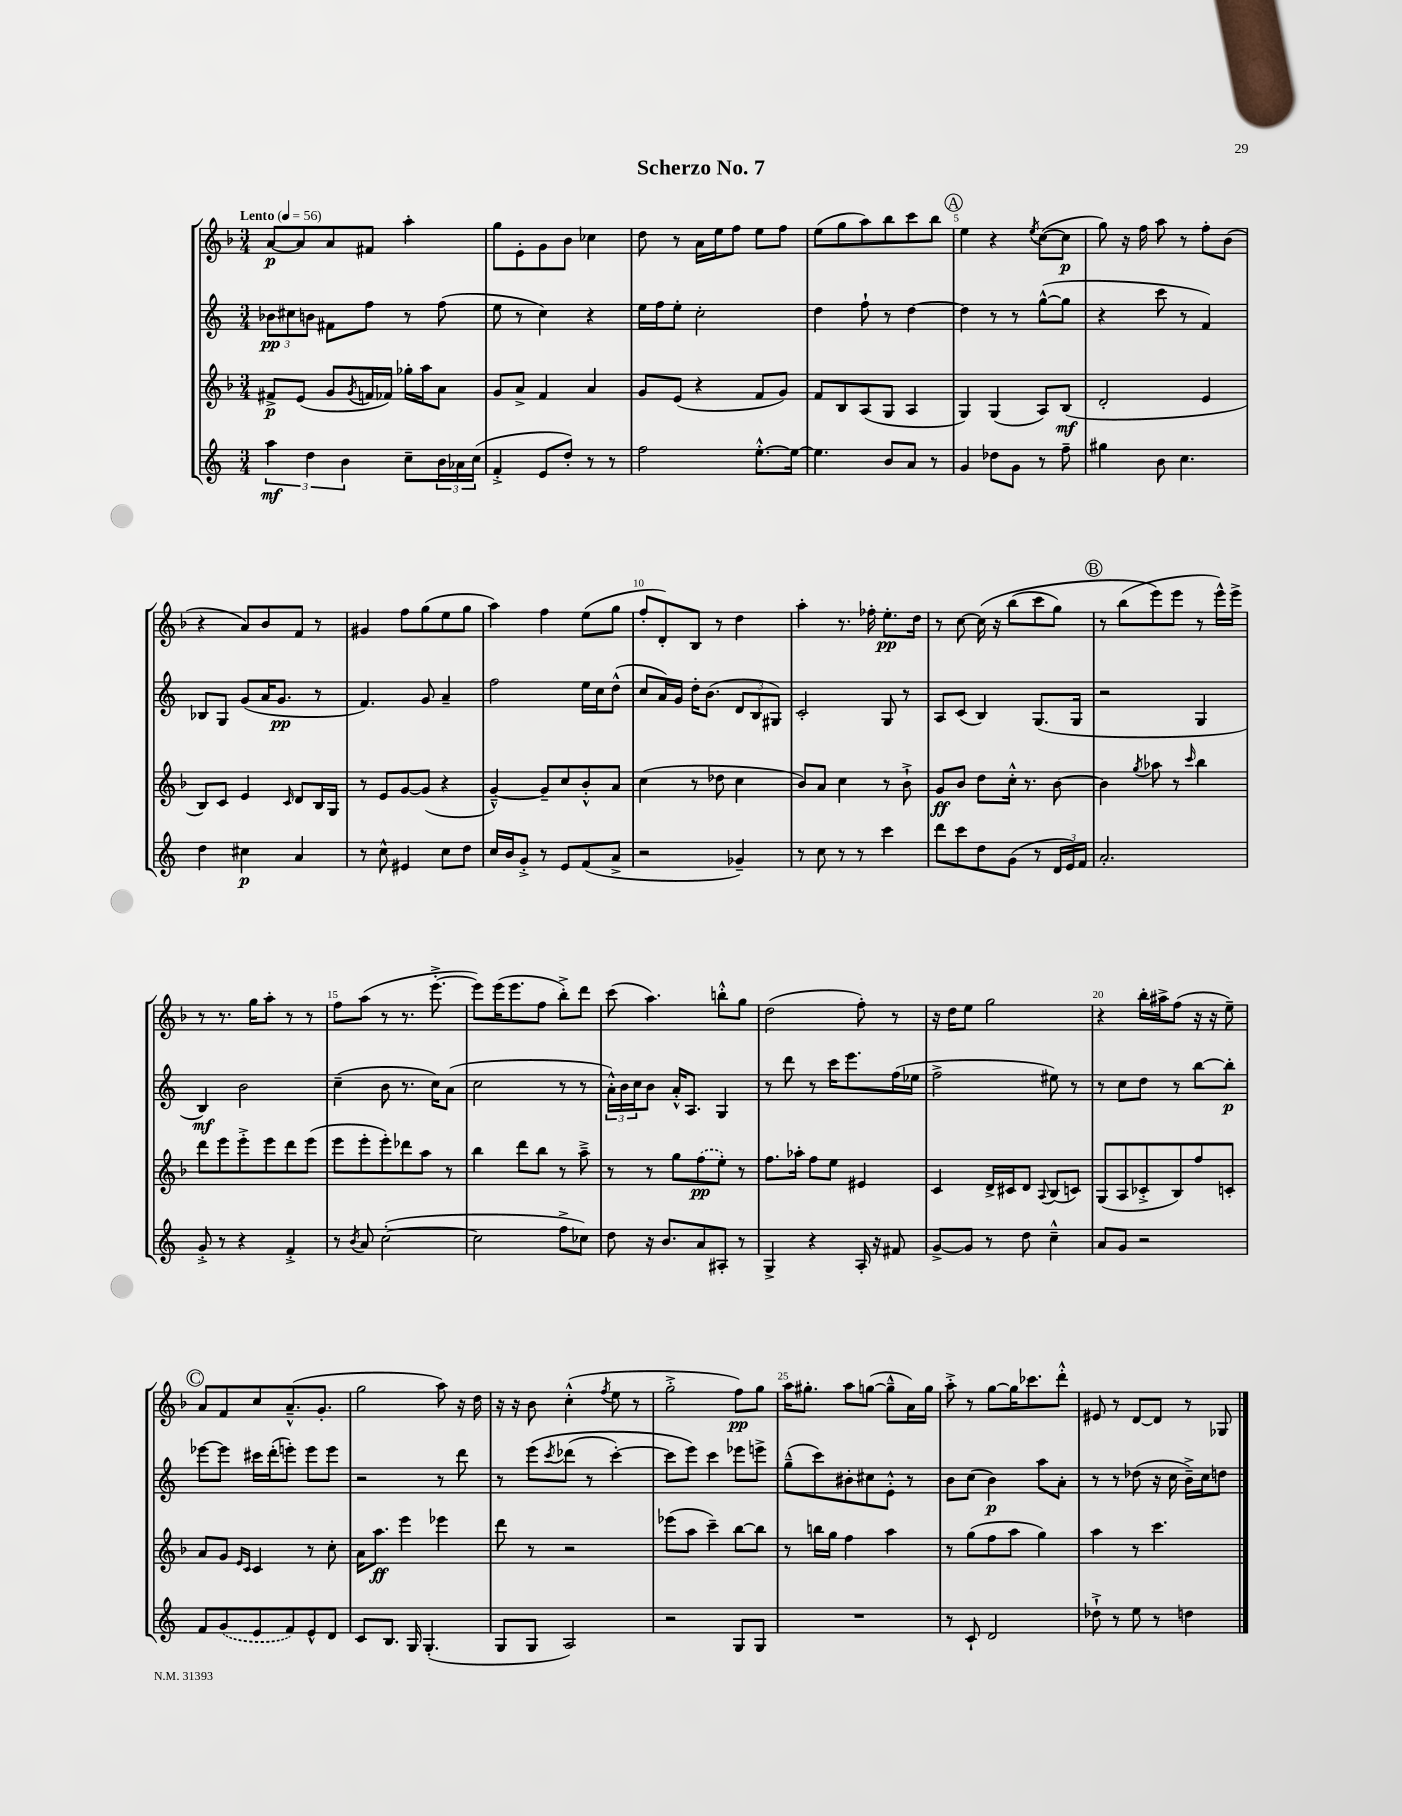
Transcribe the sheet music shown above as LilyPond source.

\header { title = "Scherzo No. 7" }
<<
\new StaffGroup <<
\new Staff = "s0" {
    \clef treble \key f \major \numericTimeSignature \time 3/4 \tempo "Lento" 4 = 56
    a'8~\p a'8 a'8 fis'8 a''4-. |
    g''8 e'8-. g'8 bes'8 ces''4 |
    d''8 r8 a'16 e''16 f''8 e''8 f''8 |
    e''8( g''8 a''8) bes''8 c'''8 bes''8 |
    \mark \markup { \circle "A" } e''4 r4 \acciaccatura { e''8 } c''8~( c''8\p |
    g''8) r16 f''16 a''8 r8 f''8-. bes'8( |
    r4 a'8) bes'8 f'8 r8 |
    gis'4 f''8 g''8( e''8 g''8 |
    a''4) f''4 e''8( g''8 |
    f''8-. d'8-.) bes8 r8 d''4 |
    a''4-. r8. fes''16-. e''8.-.\pp d''16 |
    r8 c''8~ c''16\( r16 bes''8( c'''8 g''8) |
    \mark \markup { \circle "B" } r8 bes''8( e'''8\) e'''8 r8 e'''16-^) e'''16-> |
    r8 r8. g''16 a''8-. r8 r8 |
    f''8 a''8( r8 r8. e'''8.~-.-> |
    e'''8) e'''16( e'''8. f''8 bes''8-.->) d'''8 |
    c'''8( a''4.) b''8-.-^ g''8 |
    d''2( f''8-.) r8 |
    r16 d''16 e''8 g''2 |
    r4 bes''16-. ais''16-> f''8( r16 r16 e''8--) |
    \mark \markup { \circle "C" } a'8 f'8 c''8 a'8.---^( g'8.-. |
    g''2 a''8) r16 d''16 |
    r16 r16 bes'8 c''4-.-^( \acciaccatura { f''8 } e''8 r8 |
    g''2-.-> f''8\pp) g''8 |
    a''16 gis''8.-. a''8 g''8~( g''8---^ a'16) g''16 |
    a''8-.-> r8 g''8~ g''16 ces'''8. d'''8-.-^ |
    eis'8 r8 d'8~ d'8 r8 ges8 \bar "|." |
}
\new Staff = "s1" {
    \clef treble \key c \major \numericTimeSignature \time 3/4
    \tuplet 3/2 { bes'8\pp cis''8 b'8 } fis'8 f''8 r8 f''8( |
    e''8 r8 c''4) r4 |
    e''16 f''16 e''8-. c''2-. |
    d''4 f''8-! r8 d''4~ |
    \mark \markup { \circle "A" } d''4 r8 r8 g''8~-^( g''8 |
    r4 c'''8 r8 f'4) |
    bes8 g8 g'8( a'16 g'8.\pp r8 |
    f'4.) g'8 a'4-- |
    f''2 e''16 c''16 d''8-^( |
    c''8 a'16) g'16 d''16-. b'8.( \tuplet 3/2 { d'8 b8 gis8) } |
    c'2-. g8 r8 |
    a8 c'8( b4) g8.( g16 |
    \mark \markup { \circle "B" } r2 g4 |
    b4\mf) b'2 |
    c''4--( b'8 r8. c''16) a'8( |
    c''2 r8 r8 |
    \tuplet 3/2 { a'16-.-^) b'16 c''16 } b'8 a'16-.-^ a8. g4 |
    r8 d'''8 r8 c'''16 e'''8. f''16( ees''16 |
    f''2-> eis''8) r8 |
    r8 c''8 d''8 r8 b''8~ b''8-.\p |
    \mark \markup { \circle "C" } ees'''8~ ees'''8 cis'''16 d'''16-.( e'''8-.) e'''8 e'''8 |
    r2 r8 d'''8 |
    r8 e'''8\( \acciaccatura { c'''8 } des'''8( r8 c'''4~-.) |
    c'''8 e'''8\) c'''4 ees'''8 e'''8-> |
    g''8---^( c'''8) bis'8-. cis''8 e'8-.-^ r8 |
    b'8 c''8( b'4\p) a''8 a'8-. |
    r8 r8 des''8( r16 c''16 b'16--->) c''16 d''8 \bar "|." |
}
\new Staff = "s2" {
    \clef treble \key f \major \numericTimeSignature \time 3/4
    fis'8->\p e'8( g'8 \acciaccatura { g'8 } f'16 fes'16) ges''16-. a''16 a'8 |
    g'8 a'8-> f'4 a'4 |
    g'8 e'8( r4 f'8 g'8) |
    f'8 bes8 a8( g8 a4 |
    \mark \markup { \circle "A" } g4) g4( a8) bes8\mf( |
    d'2-. e'4 |
    bes8) c'8 e'4 \grace { c'16 } d'8 bes16 g16 |
    r8 e'8 g'8~ g'8( r4 |
    g'4~---^) g'8-- c''8 bes'8-.-^ a'8 |
    c''4( r8 des''8 c''4 |
    bes'8) a'8 c''4 r8 bes'8-!-> |
    g'8\ff bes'8 d''8 c''16-.-^ r8. bes'8~ |
    \mark \markup { \circle "B" } bes'4 \acciaccatura { g''8 } aes''8 r8 \grace { c'''16 } bes''4 |
    d'''8 e'''8 e'''8-.-> e'''8 d'''8 e'''8( |
    e'''8 e'''8-. e'''8-.) des'''8 a''8 r8 |
    bes''4 d'''8 bes''8 r8 a''8---> |
    r8 r8 g''8 \once \slurDashed f''8\pp( e''8-.) r8 |
    f''8. aes''16-. f''8 e''8 eis'4 |
    c'4 d'16-> cis'16 d'8 \appoggiatura { a8 } bes8( c'8) |
    g8( a8 ces'8-.-> bes8) f''8 c'8-. |
    \mark \markup { \circle "C" } a'8 g'8 \grace { e'16 c'16 } c'4 r8 c''8-. |
    a'16 a''8.\ff e'''4 ees'''4 |
    d'''8 r8 r2 |
    ees'''8( a''8 c'''4--) bes''8~ bes''8 |
    r8 b''16 g''16 f''4 a''4 |
    r8 g''8( f''8 a''8 g''4) |
    a''4 r8 c'''4. \bar "|." |
}
\new Staff = "s3" {
    \clef treble \key c \major \numericTimeSignature \time 3/4
    \tuplet 3/2 { a''4\mf d''4 b'4 } c''8-- \tuplet 3/2 { b'16 aes'16 c''16( } |
    f'4-.-> e'8 d''8-.) r8 r8 |
    f''2 e''8.~-.-^ e''16~ |
    e''4. b'8 a'8 r8 |
    \mark \markup { \circle "A" } g'4 des''8 g'8 r8 f''8-- |
    gis''4 b'8 c''4. |
    d''4 cis''4\p a'4 |
    r8 c''8-^ eis'4 c''8 d''8 |
    c''16 b'16 g'8-.-> r8 e'8 f'8( a'8-> |
    r2 ges'4--) |
    r8 c''8 r8 r8 c'''4 |
    d'''8 c'''8 d''8 g'8( r8 \tuplet 3/2 { d'16 e'16) f'16 } |
    \mark \markup { \circle "B" } a'2.-. |
    g'8-.-> r8 r4 f'4-.-> |
    r8 \acciaccatura { b'8 } a'8 c''2~-.( |
    c''2 f''8-> ces''8) |
    d''8 r16 b'8. a'8 ais8-. r8 |
    g4-> r4 a16-. r16 fis'8 |
    g'8~-> g'8 r8 d''8 c''4---^ |
    a'8 g'8 r2 |
    \mark \markup { \circle "C" } f'8 \once \slurDashed g'8( e'8 f'8) e'8-^ d'8 |
    c'8 b8. g16 g4.-.( |
    g8 g8 a2) |
    r2 g8 g8 |
    R2. |
    r8 c'8-! d'2 |
    des''8-!-> r8 e''8 r8 d''4 \bar "|." |
}
>>
>>
\layout { \context { \Score \override BarNumber.break-visibility = ##(#f #t #t) barNumberVisibility = #(every-nth-bar-number-visible 5) } }
